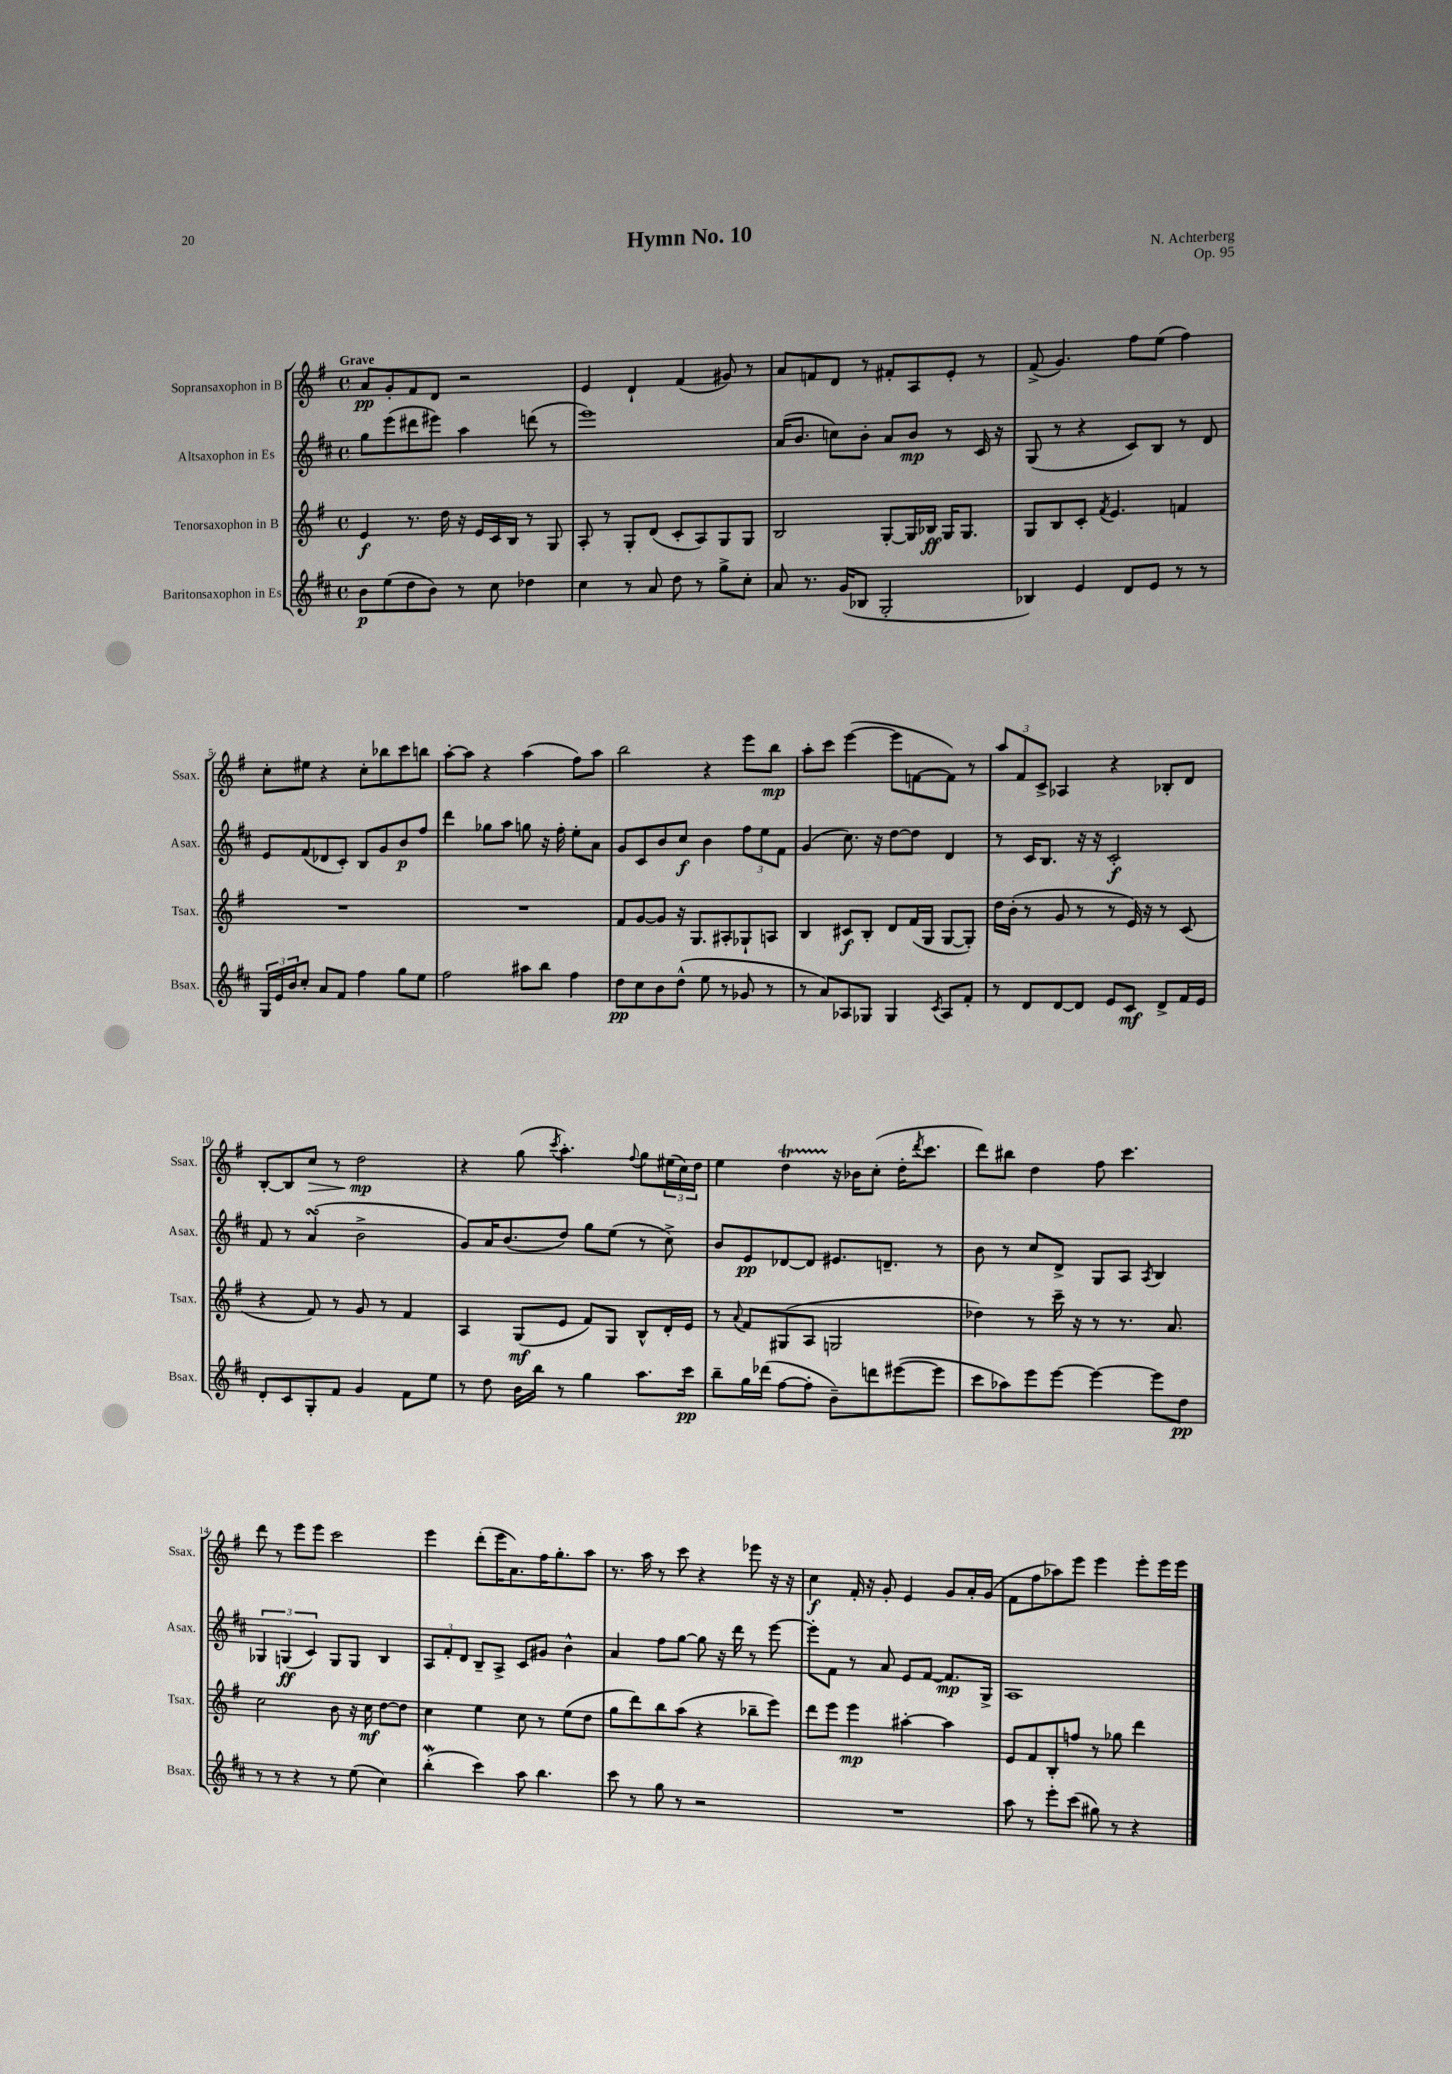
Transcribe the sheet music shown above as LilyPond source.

\header { title = "Hymn No. 10" composer = "N. Achterberg" opus = "Op. 95" }
<<
\new StaffGroup <<
\new Staff = "s0" \with { instrumentName = "Sopransaxophon in B" shortInstrumentName = "Ssax." } {
    \clef treble \key g \major \defaultTimeSignature \time 4/4 \tempo "Grave"
    a'8\pp g'8-. fis'8 d'8 r2 |
    e'4 d'4-! fis'4( gis'8) r8 |
    a'8 f'8 d'8 r8 fis'8-. a8 e'8-. r8 |
    fis'8->( g'4.) fis''8 e''8( fis''4) |
    c''8-. eis''8 r4 c''8-. bes''8 c'''8 b''8 |
    a''8~-. a''8 r4 a''4( fis''8) a''8 |
    b''2 r4 e'''8 b''8\mp |
    a''8-. c'''8 e'''4~( e'''8 f'8~ f'8) r8 |
    \tuplet 3/2 { a''8 fis'8 c'8-> } aes4 r4 bes8-. d'8 |
    b8~-. b8 c''8\> r8 d''2\mp\! |
    r4 g''8( \acciaccatura { c'''8 } a''4.-.) \appoggiatura { fis''8 } g''8 \tuplet 3/2 { eis''16( c''16) d''16 } |
    e''4 d''4\startTrillSpan r16\stopTrillSpan bes'16 c''8-.( d''16-. \acciaccatura { d'''8 } c'''8. |
    d'''8) bis''8 d''4 fis''8 c'''4. |
    d'''8 r8 e'''8 e'''8 c'''2 |
    e'''4 d'''8-.( e'''16 a'8.) fis''16 g''8.-. a''8 |
    r8. a''16 r8 c'''8 r4 ees'''8 r16 r16 |
    c''4\f fis'16-. r16 g'8-. e'4 g'8 a'16-. g'16( |
    fis'8 fis''8 aes''8) e'''8 e'''4 e'''8-. e'''16 e'''16 \bar "|." |
}
\new Staff = "s1" \with { instrumentName = "Altsaxophon in Es" shortInstrumentName = "Asax." } {
    \clef treble \key d \major \defaultTimeSignature \time 4/4
    g''8 e'''8( dis'''8 eis'''8) a''4 d'''8( r8 |
    e'''1) |
    a'16( b'8. c''8) b'8-. a'8 b'8\mp r8 cis'16 r16 |
    g8( r8 r4 cis'8) b8 r8 d'8 |
    e'8 fis'8( des'8 cis'8-.) b8 g'8 b'8\p fis''8 |
    d'''4 ges''8 a''8 g''8 r16 fis''16-. e''8-. a'8 |
    g'8 cis'8 b'8 cis''8\f b'4 \tuplet 3/2 { fis''8 e''8 fis'8 } |
    g'4( cis''8.) r16 d''8~ d''8 d'4 |
    r8 cis'16 b8. r16 r16 cis'2-.\f |
    fis'8 r8 a'4\turn( b'2-> |
    g'8) a'16 b'8.( d''8) g''8 e''8( r8 cis''8->) |
    b'8 e'8\pp des'8~ des'8 eis'8. d'8.-- r8 |
    b'8 r8 cis''8 d'8-> g8 a8 \acciaccatura { a8 } b4 |
    \tuplet 3/2 { ges4 g4\ff( cis'4) } g8 g8 b4 |
    \tuplet 3/2 { a8 fis'8-. d'8 } b8-- a8-> cis'8 gis'8 b'4-^ |
    a'4 fis''8 g''8~ g''8 r16 d'''16 r8 e'''8~ |
    e'''8-. fis'8 r8 a'8 e'8 fis'8~ fis'8.\mp g16-> |
    a1 \bar "|." |
}
\new Staff = "s2" \with { instrumentName = "Tenorsaxophon in B" shortInstrumentName = "Tsax." } {
    \clef treble \key g \major \defaultTimeSignature \time 4/4
    e'4\f r8. d''16 r16 e'16 c'16 b16 r8 g8 |
    a8-. r8 g8-. d'8( c'8-. a8) g8 g8 |
    b2 g8~-. g16 bes16\ff g16 g8. |
    g8 b8 c'8-. \acciaccatura { fis'8 } e'4. f'4 |
    R1 |
    R1 |
    fis'8 g'8~ g'8 r16 g8. ais8-. ges8-! a8 |
    b4 cis'8\f b8-. d'8 fis'16( g16 g8~ g8-.) |
    d''16 b'16-.( r8 g'8 r8 r8 e'16) r16 r8 c'8( |
    r4 fis'8) r8 g'8 r8 fis'4 |
    a4 g8\mf( e'8 fis'8) g8 b8-^ d'16-. e'16 |
    r8 \appoggiatura { a'8 } fis'8 gis8( a8 g2 |
    des''4) r8 c'''16-- r16 r8 r8. a'8. |
    c''2 b'8 r16 c''16\mf d''8~ d''8 |
    c''4 e''4 c''8 r8 e''8( d''8 |
    g''8 d'''8) b''8 a''8( r4 bes''8-- e'''8) |
    d'''8 e'''8 e'''4\mp ais''4~-. ais''4 |
    e'8 fis'8 b8-. f''8 r8 ges''8 d'''4 \bar "|." |
}
\new Staff = "s3" \with { instrumentName = "Baritonsaxophon in Es" shortInstrumentName = "Bsax." } {
    \clef treble \key d \major \defaultTimeSignature \time 4/4
    b'8\p e''8( d''8 b'8) r8 cis''8 des''4 |
    cis''4 r8 a'8 d''8 r8 g''8-> cis''8-. |
    a'8 r8. g'16( bes8 g2-. |
    bes4) e'4 d'8 e'8 r8 r8 |
    \tuplet 3/2 { g16 e'16 b'16 } cis''8-. a'8 fis'8 fis''4 g''8 e''8 |
    fis''2 ais''8 b''8 fis''4 |
    d''8\pp cis''8 b'8 d''8-^( e''8 r8 ges'8 r8 |
    r8 a'8) aes8 ges8 ges4 \acciaccatura { cis'8 } aes8 fis'8-. |
    r8 d'8 d'8~ d'8 e'8 cis'8\mf d'8-> fis'16 e'16 |
    d'8-. cis'8 g8-. fis'8 g'4 fis'8 e''8 |
    r8 d''8 b'16 b''16 r8 g''4 a''8. cis'''16\pp |
    b''8-- g''16 des'''16( fis''8~ fis''8-. b'8--) d'''8 eis'''8~( eis'''8 |
    cis'''8 aes''8) e'''8 e'''8~ e'''4~ e'''8 d''8\pp |
    r8 r8 r4 r8 e''8( cis''4) |
    b''4-.\mordent( cis'''4) a''8 b''4. |
    cis'''8 r8 g''8 r8 r2 |
    R1 |
    a''8 r8 e'''8-. cis'''8( gis''8) r8 r4 \bar "|." |
}
>>
>>
